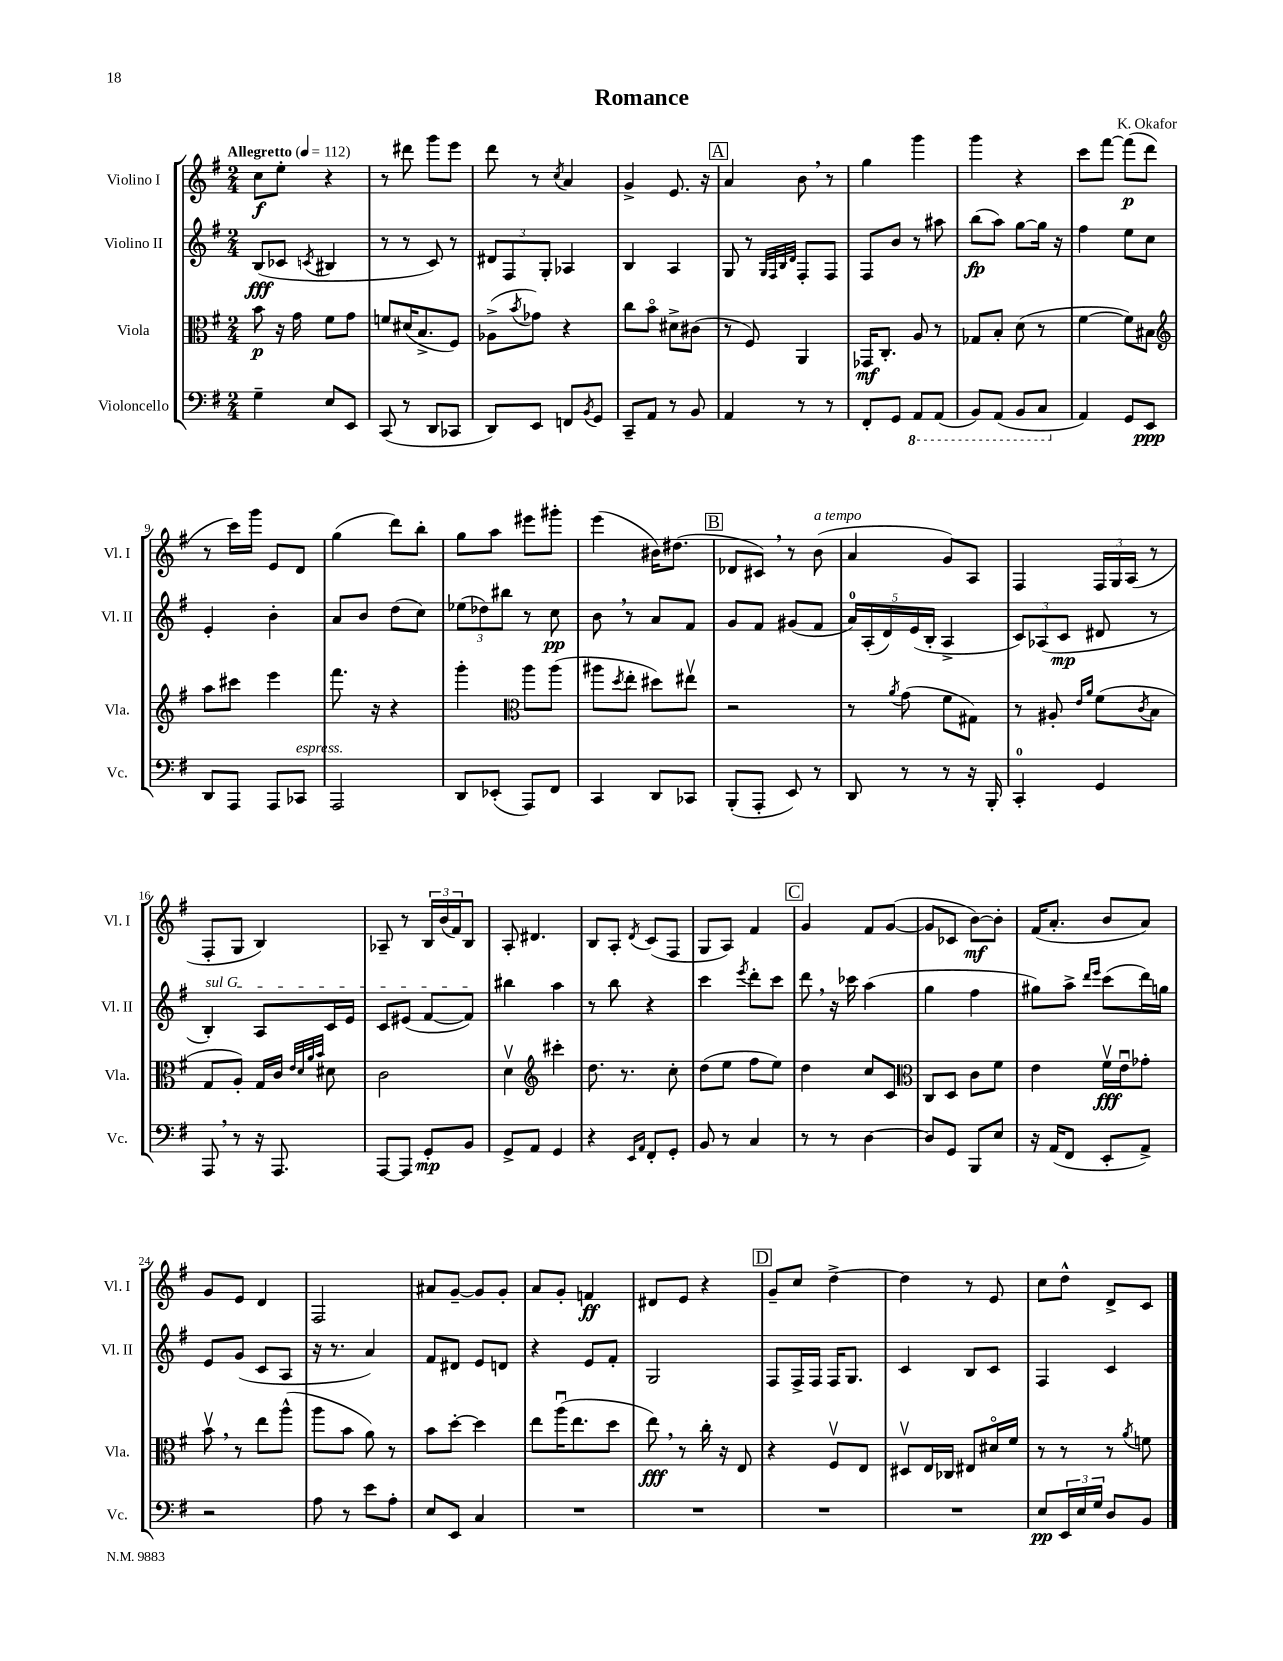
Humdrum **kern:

**kern	**kern	**kern	**kern
*staff4	*staff3	*staff2	*staff1
*clefF4	*clefC3	*clefG2	*clefG2
*k[f#]	*k[f#]	*k[f#]	*k[f#]
*M2/4	*M2/4	*M2/4	*M2/4
*MM112	*MM112	*MM112	*MM112
4G~	8b	(8B	8cc
.	16r	8c-	8ee'
.	16g	.	.
.	.	8qc	.
8E	8f#	4B#	4r
8EE	8g	.	.
=	=	=	=
(8CC	8f	8r	8r
8r	(16d#	8r	8ddd#
.	8.B^	.	.
8DD	.	8c)	8ggg
8CC-	8F#)	8r	8eee
=	=	=	=
8DD)	(8A-^	12d#	8ddd
.	.	12F#	.
.	8qb	.	.
8EE	8g-)	.	8r
.	.	12G'	.
.	.	.	8qcc
8FF	4r	4A-	4a
8qBB	.	.	.
8GG	.	.	.
=	=	=	=
8CC~	8cc	4B	4g^
8AA	8bo	.	.
8r	8d#^	4A	8.e
8BB	(8c#	.	.
.	.	.	16r
=	=	=	=
4AA	8r	8G	4a
.	8F#)	8r	.
.	.	32qqG	.
.	.	32qqF#	.
.	.	32qqB	.
.	.	32qqd	.
8r	4AA	8F#'	8b
8r	.	8F#	8r
=	=	=	=
8FF#'	16GG-	8F#	4gg
.	8.C'	.	.
8GG	.	8b	.
8AAA	8A	8r	4ggg
(8AAA	8r	8aa#	.
=	=	=	=
8BBB)	8G-	(8bb	4ggg
(8AAA	8B'	8aa)	.
8BBB	(8d	[8gg	4r
8CC	8r	16gg]	.
.	.	16r	.
=	=	=	=
4AA)	[4f#	4ff#	8ccc
.	.	.	[8fff#
8GG	8f#])	8ee	(8fff#]
8EE	8B#	8cc	8ddd
=	=	=	=
*	*clefG2	*	*
8DD	8aa	4e'	8r
8AAA	8ccc#	.	16ccc)
.	.	.	16ggg
8AAA	4eee	4b'	8e
8CC-	.	.	8d
=	=	=	=
2AAA	8.fff#	8a	(4gg
.	.	8b	.
.	16r	.	.
.	4r	(8dd	8ddd)
.	.	8cc)	8bb'
=	=	=	=
8DD	4ggg'	(12ee-	8gg
.	.	12dd-)	.
(8EE-'	.	.	8aa
.	.	12bb#	.
*	*clefC3	*	*
8AAA)	8aa	8r	8eee#
8FF#	(8aa	8cc	8ggg#'
=	=	=	=
4CC	8aa#	8b	(4eee
.	8qdd	.	.
.	8ee'	8r	.
8DD	8dd#)	8a	16b#)
.	.	.	(8.dd#
8CC-	8ee#v	8f#	.
=	=	=	=
(8BBB'	2r	8g	8d-
8AAA'	.	8f#	8c#)
8EE)	.	(8g#	8r
8r	.	8f#	(8b
=	=	=	=
8DD	8r	20a)	4a
.	.	(20A'	.
.	.	20d)	.
.	8qa	.	.
8r	(8g	.	.
.	.	(20e	.
.	.	20B'	.
8r	8f#	4A^	8g)
16r	8G#)	.	8A
16BBB'	.	.	.
=	=	=	=
4CC'	8r	12c)	4F#
.	.	(12A-	.
.	8A#'	.	.
.	.	12c	.
.	16qqe	.	.
.	16qqa	.	.
4GG	(8f#	8d#	24F#
.	.	.	24G
.	.	.	(24A
.	8qc	.	.
.	8B	8r	8r
=	=	=	=
8AAA	8G	4B')	8F#'
8r	8A')	.	8G
16r	16G	8A	4B)
8.AAA	16c	.	.
.	32qqe	.	.
.	32qqd	.	.
.	32qqa	.	.
.	32qqb	.	.
.	8d#	16c	.
.	.	16e	.
=	=	=	=
[8AAA	2c	8c	8A-~
8AAA]	.	(8e#	8r
8GG'	.	[8f#	24B
.	.	.	(24b
.	.	.	24f#)
8BB	.	8f#])	8B
=	=	=	=
8GG^	4dv	4bb#	8A'
8AA	.	.	4.d#
*	*clefG2	*	*
4GG	4ccc#'	4aa	.
=	=	=	=
4r	8.dd	8r	8B
.	.	8bb	8A'
.	8.r	.	.
16qqEE	.	.	.
16qqAA	.	.	8qd
8FF#'	.	4r	(8c
8GG'	8cc'	.	8F#
=	=	=	=
8BB	(8dd	4ccc	8G
8r	8ee	.	8A)
.	.	8qeee	.
4C	8ff#	8ddd'	4f#
.	8ee)	8ccc	.
=	=	=	=
8r	4dd	8ddd	4g
8r	.	16r	.
.	.	16ccc-	.
[4D	8cc	(4aa	8f#
.	8c	.	([8g
=	=	=	=
*	*clefC3	*	*
8D]	8C	4gg	8g]
8GG	8D	.	8c-
8BBB	8c	4ff#	[8b)
8E	8f#	.	8b']
=	=	=	=
16r	4e	8gg#)	(16f#
(16AA	.	.	8.a'
8FF#	.	8aa^	.
.	.	16qqddd	.
.	.	16qqeee	.
8EE'	16f#v	(8ccc	8b
.	16eu	.	.
8AA^)	8g-'	16ddd)	8a)
.	.	16gg	.
=	=	=	=
2r	8bv	8e	8g
.	8r	(8g	8e
.	8ee	8c	4d
.	(8aa^^	8A	.
=	=	=	=
8A	8aa	16r	2F#
.	.	8.r	.
8r	8b	.	.
8e	8a)	4a)	.
8A'	8r	.	.
=	=	=	=
8E	8b	8f#	8a#
8EE	[8dd'	8d#	[8g~
4C	4dd]	8e	8g]
.	.	8d	8g'
=	=	=	=
2r	8ee	4r	8a
.	(16aau	.	8g'
.	8.ee	.	.
.	.	8e	4f
.	8dd	8f#'	.
=	=	=	=
2r	8ee)	2G	8d#
.	8r	.	8e
.	16cc'	.	4r
.	16r	.	.
.	8E	.	.
=	=	=	=
2r	4r	8F#	8g~
.	.	16F#^	8cc
.	.	16F#	.
.	8F#v	16F#	[4dd^
.	.	8.G	.
.	8E	.	.
=	=	=	=
2r	8D#v	4c	4dd]
.	16E	.	.
.	16C-	.	.
.	8E#	8B	8r
.	16d#o	8c	8e
.	16f#	.	.
=	=	=	=
8E	8r	4F#	8cc
24EE	8r	.	8dd^^
24E	.	.	.
24G	.	.	.
8D	8r	4c	8d^
.	8qa	.	.
8BB	8f	.	8c
==	==	==	==
*-	*-	*-	*-
